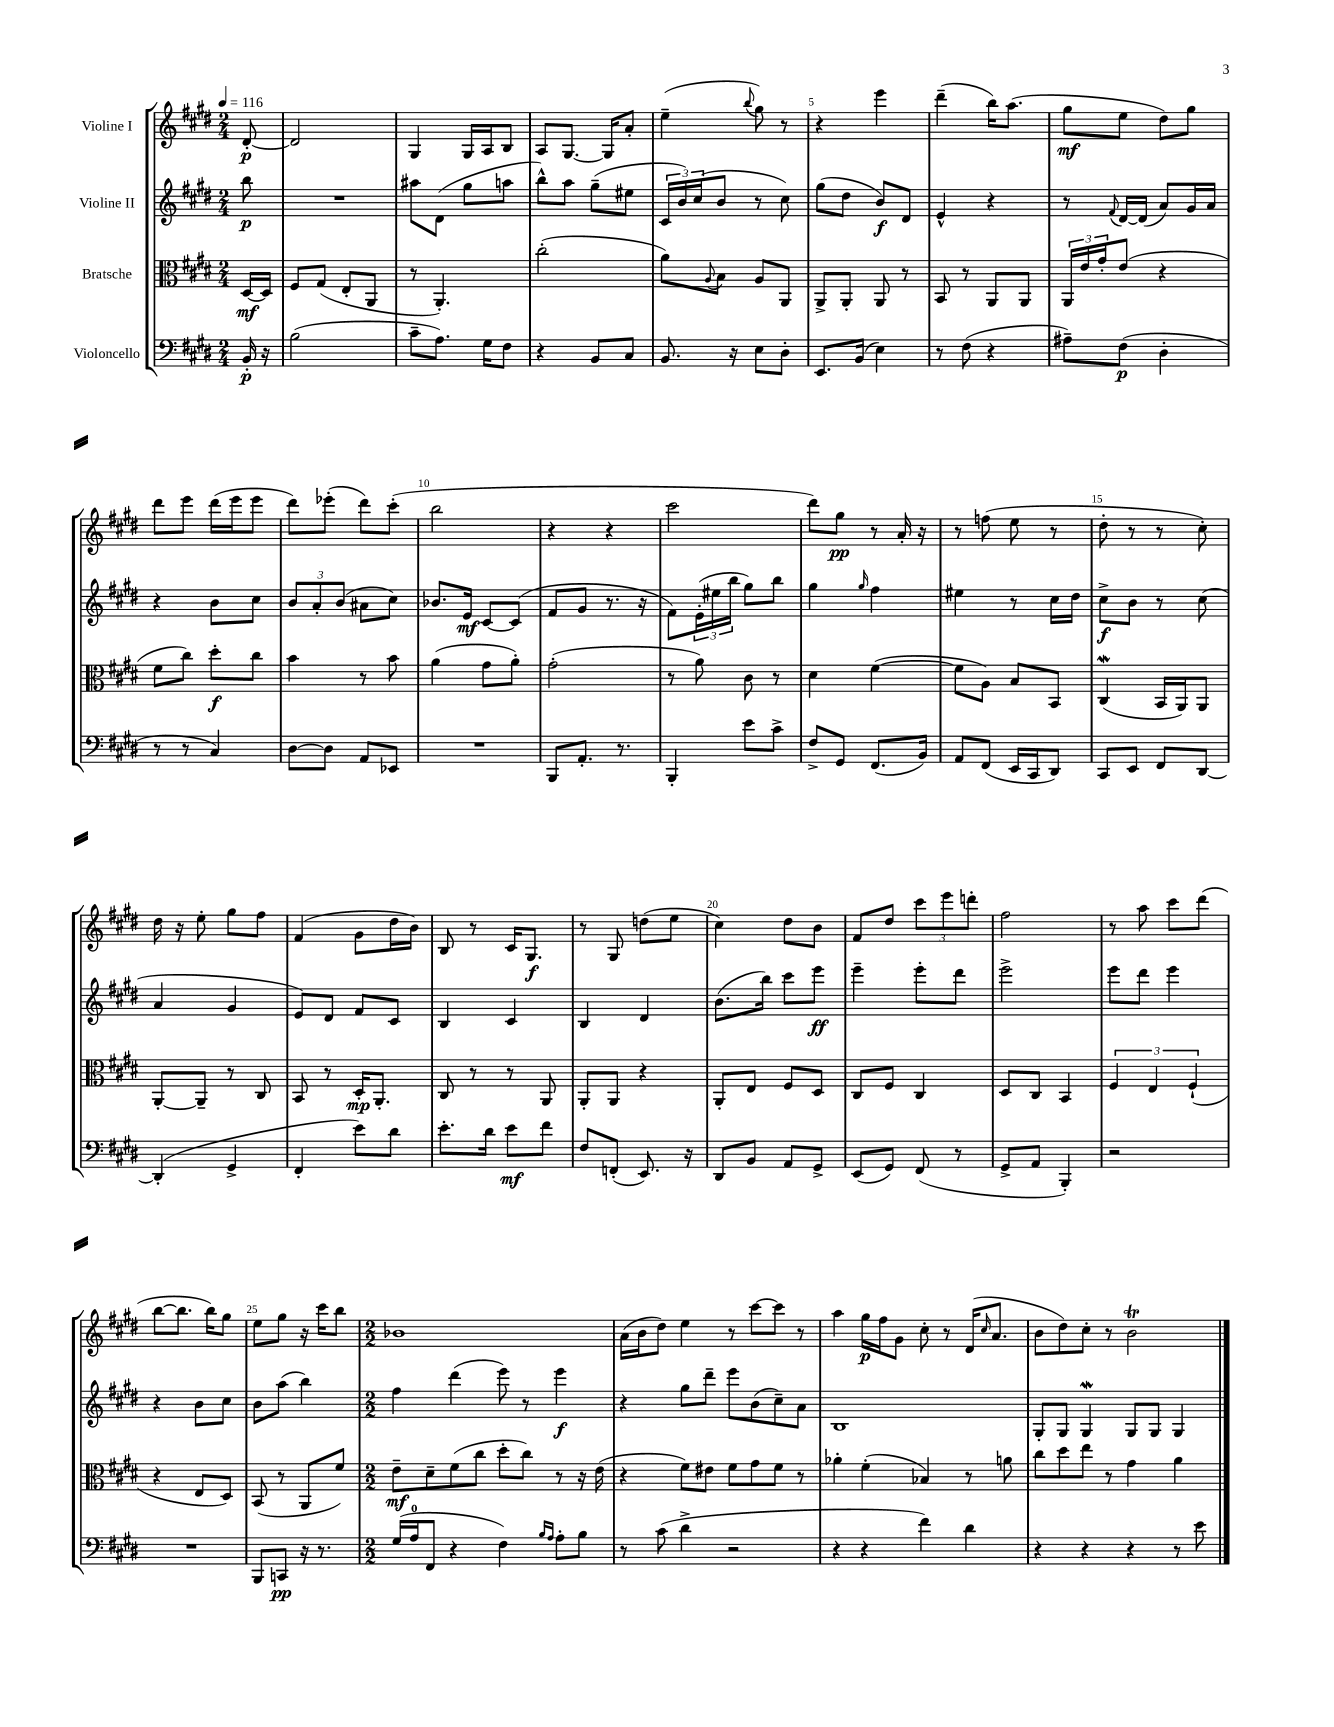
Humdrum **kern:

**kern	**kern	**kern	**kern
*staff4	*staff3	*staff2	*staff1
*clefF4	*clefC3	*clefG2	*clefG2
*k[f#c#g#d#]	*k[f#c#g#d#]	*k[f#c#g#d#]	*k[f#c#g#d#]
*M2/4	*M2/4	*M2/4	*M2/4
*MM116	*MM116	*MM116	*MM116
16BB'	[16D#	8bb	[8d#'
16r	16D#]	.	.
=	=	=	=
(2B	8F#	2r	2d#]
.	(8G#	.	.
.	8E'	.	.
.	8AA	.	.
=	=	=	=
8c#~	8r	8aa#	4G#
8.A)	4.AA')	(8d#	.
.	.	8gg#	16G#
16G#	.	.	16A
8F#	.	8aa	8B
=	=	=	=
4r	(2cc#'	8bb^^)	8A
.	.	8aa	[8.G#
8BB	.	(8gg#~	.
.	.	.	16G#]
8C#	.	8ee#	8a'
=	=	=	=
8.BB	8a)	24c#	(4ee~
.	.	24b)	.
.	.	(24cc#	.
.	8qqA	.	.
.	8B	8b	.
16r	.	.	.
.	.	.	8qqbb
8E	8A	8r	8gg#)
8D#'	8AA	8cc#)	8r
=	=	=	=
8.EE	8AA^	(8gg#	4r
.	8AA'	8dd#	.
(16BB	.	.	.
4E)	8AA	8b)	4eee
.	8r	8d#	.
=	=	=	=
8r	8BB	4e^^	(4ddd#~
(8F#	8r	.	.
4r	8AA	4r	16bb)
.	.	.	(8.aa
.	8AA	.	.
=	=	=	=
8A#~)	24AA	8r	8gg#
.	24e	.	.
.	24g#'	.	.
.	.	8qqf#	.
(8F#	(8e	[16d#	8ee
.	.	(16d#]	.
4D#'	4r	8a)	8dd#)
.	.	16g#	8gg#
.	.	16a	.
=	=	=	=
8r	8f#	4r	8ddd#
8r	8cc#)	.	8eee
4C#)	8dd#'	8b	(16ddd#
.	.	.	16eee
.	8cc#	8cc#	8eee
=	=	=	=
[8D#	4b	12b	8ddd#)
.	.	12a'	.
8D#]	.	.	(8eee-'
.	.	(12b	.
8AA	8r	8a#	8ddd#)
8EE-	8b	8cc#)	(8ccc#'
=	=	=	=
2r	(4a	8.b-	2bb
.	.	16e	.
.	8g#	[8c#	.
.	8a')	(8c#]	.
=	=	=	=
8BBB	(2g#'	8f#	4r
8.AA'	.	8g#	.
.	.	8.r	4r
8.r	.	.	.
.	.	16r	.
=	=	=	=
4BBB'	8r	8f#)	2ccc#
.	8a)	(24e'	.
.	.	24ee#	.
.	.	24bb	.
8e	8c#	8gg#)	.
8c#^	8r	8bb	.
=	=	=	=
8F#^	4d#	4gg#	8ddd#)
8GG#	.	.	8gg#
.	.	16qqgg#	.
(8.FF#	([4f#	4ff#	8r
.	.	.	16a'
16BB)	.	.	16r
=	=	=	=
8AA	8f#]	4ee#	8r
(8FF#	8A)	.	(8ff
16EE	8B	8r	8ee
16CC#	.	.	.
8DD#)	8BB	16cc#	8r
.	.	16dd#	.
=	=	=	=
8CC#	(4C#	8cc#^	8dd#'
8EE	.	8b	8r
8FF#	16BB	8r	8r
.	16AA)	.	.
[8DD#	8AA	(8cc#	8cc#')
=	=	=	=
(4DD#']	[8AA'	4a	16dd#
.	.	.	16r
.	8AA~]	.	8ee'
4GG#^	8r	4g#	8gg#
.	8C#	.	8ff#
=	=	=	=
4FF#'	8BB	8e)	(4f#
.	8r	8d#	.
8e)	16D#'	8f#	8g#
.	8.AA'	.	.
8d#	.	8c#	16dd#
.	.	.	16b)
=	=	=	=
8.e'	8C#	4B	8B
.	8r	.	8r
16d#	.	.	.
8e	8r	4c#	16c#
.	.	.	8.G#
8f#	8AA	.	.
=	=	=	=
8F#	8AA'	4B	8r
(8FF'	8AA	.	8G#
8.EE)	4r	4d#	(8dd
.	.	.	8ee
16r	.	.	.
=	=	=	=
8DD#	8AA'	(8.b	4cc#)
8BB	8E	.	.
.	.	16bb)	.
8AA	8F#	8ccc#	8dd#
8GG#^	8D#	8eee	8b
=	=	=	=
(8EE	8C#	4eee~	8f#
8GG#)	8F#	.	8dd#
(8FF#	4C#	8eee'	12ccc#
.	.	.	12eee
8r	.	8ddd#	.
.	.	.	12ddd'
=	=	=	=
8GG#^	8D#	2eee^	2ff#
8AA	8C#	.	.
4BBB')	4BB	.	.
=	=	=	=
2r	6F#	8eee	8r
.	.	8ddd#	8aa
.	6E	.	.
.	.	4eee	8ccc#
.	(6F#`	.	.
.	.	.	(8ddd#
=	=	=	=
2r	4r	4r	[8bb
.	.	.	8.bb]
.	8E	8b	.
.	.	.	16bb)
.	8D#)	8cc#	8gg#
=	=	=	=
8BBB	(8BB	8b	8ee
8CC	8r	(8aa	8gg#
16r	8AA	4bb)	16r
8.r	.	.	16ccc#
.	8f#)	.	8bb
=	=	=	=
*M2/2	*M2/2	*M2/2	*M2/2
(16G#	8e~	4ff#	1b-
16A	.	.	.
8FF#	8d#~	.	.
4r	(8f#	(4ddd#	.
.	8cc#	.	.
4F#)	8dd#'	8eee)	.
.	8cc#)	8r	.
16qqB	.	.	.
16qqA	.	.	.
8A'	8r	4eee	.
8B	16r	.	.
.	(16e	.	.
=	=	=	=
8r	4r	4r	(16a
.	.	.	16b
(8c#	.	.	8dd#)
4d#^	8f#)	8gg#	4ee
.	8e#	8ddd#~	.
2r	8f#	8eee	8r
.	8g#	(8b	[8ccc#
.	8f#	8cc#~)	8ccc#]
.	8r	8a	8r
=	=	=	=
4r	4a-'	1B	4aa
4r	(4f#'	.	16gg#
.	.	.	16ff#
.	.	.	8g#
4f#)	4B-)	.	8cc#'
.	.	.	8r
4d#	8r	.	(16d#
.	.	.	16qqcc#
.	.	.	8.a
.	8a	.	.
=	=	=	=
4r	8cc#	8G#'	8b
.	8dd#	8G#	8dd#)
4r	8ee	4G#	8cc#'
.	8r	.	8r
4r	4g#	8G#	2b
.	.	8G#	.
8r	4a	4G#	.
8e	.	.	.
==	==	==	==
*-	*-	*-	*-
